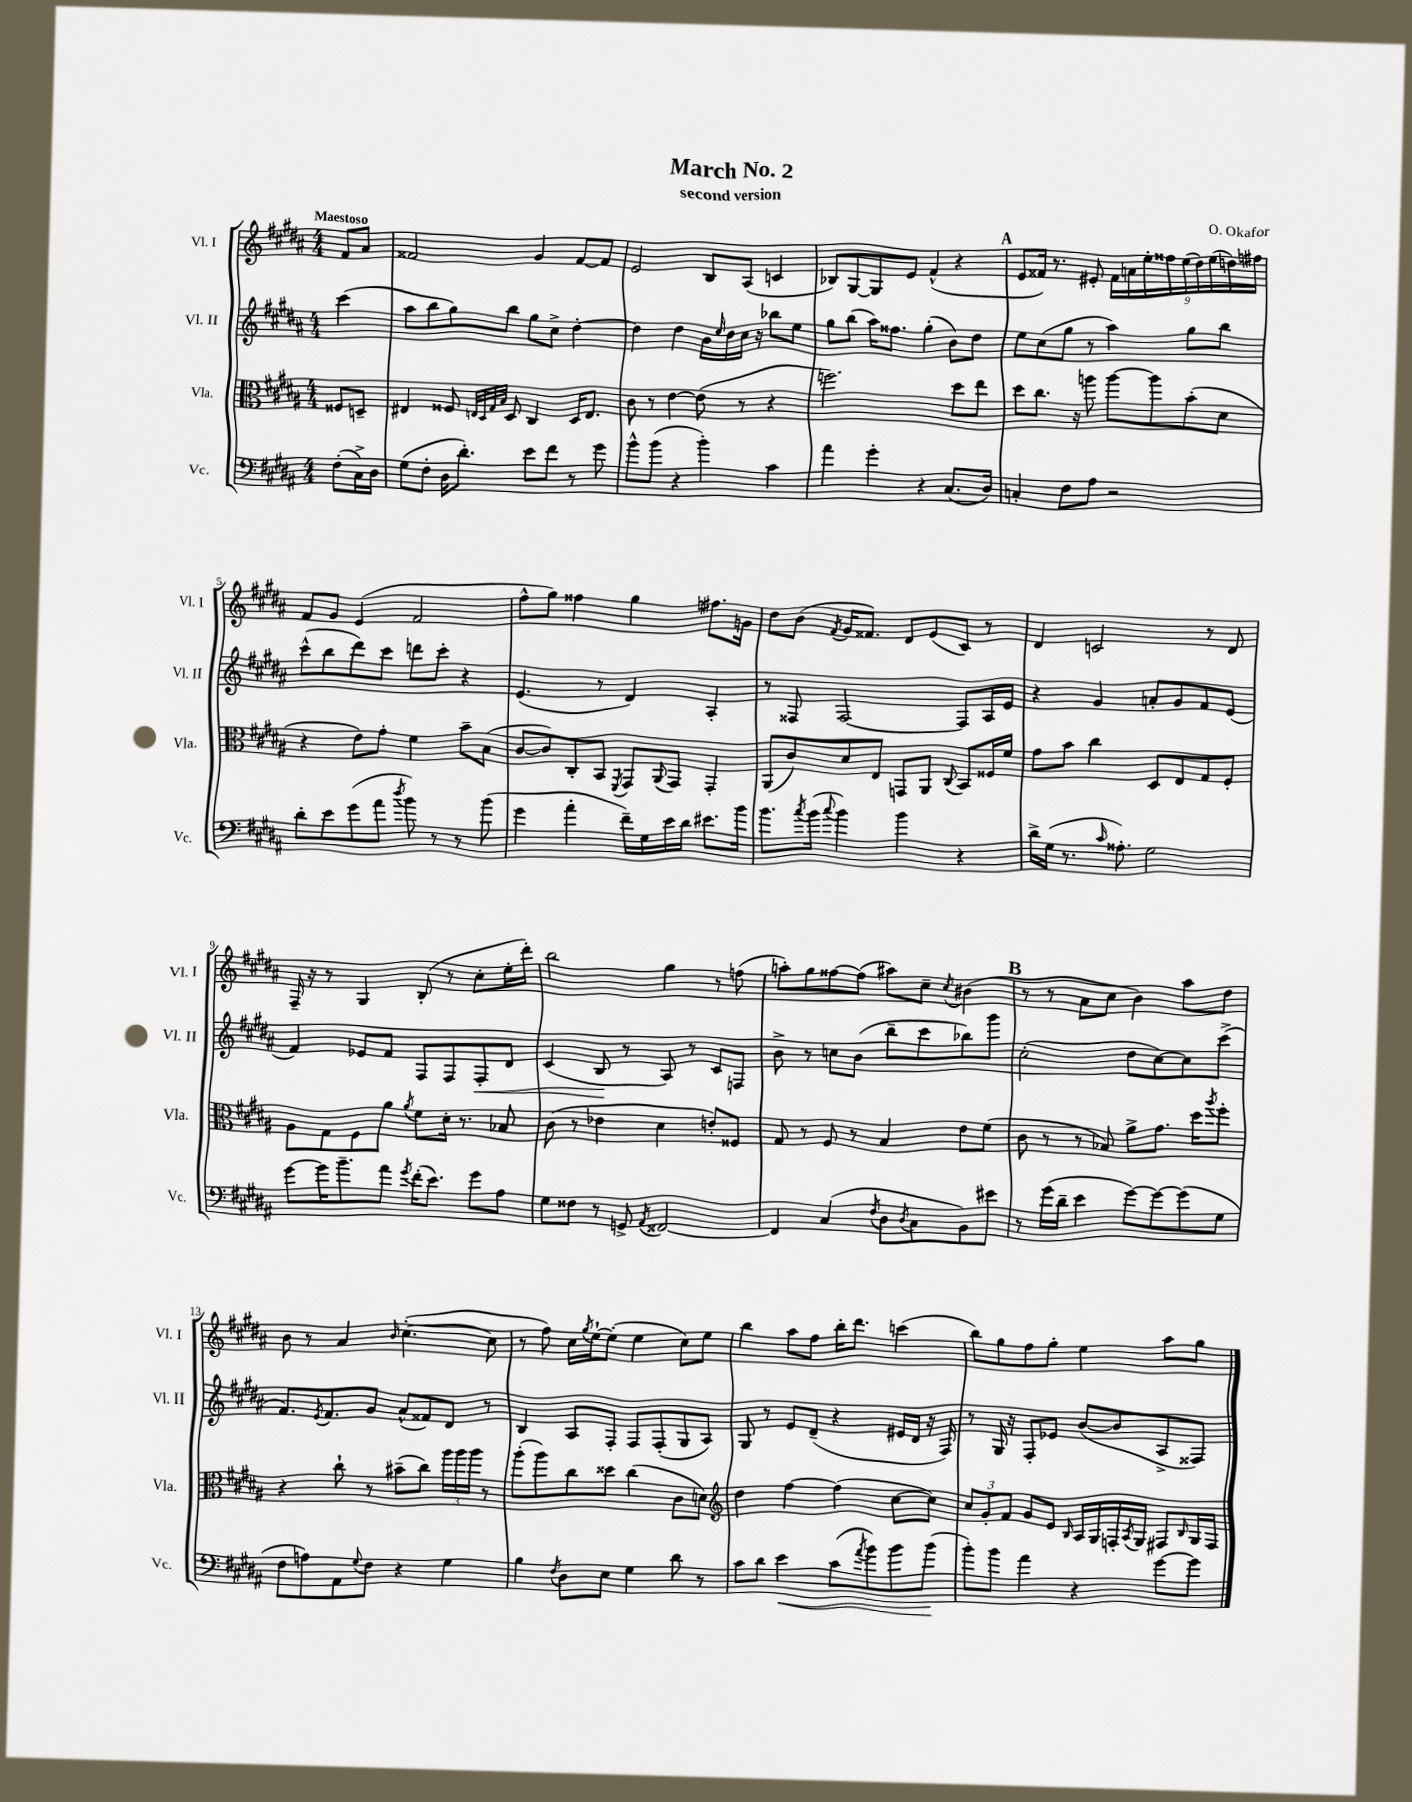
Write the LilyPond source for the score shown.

\header { title = "March No. 2" composer = "O. Okafor" subtitle = "second version" }
<<
\new StaffGroup <<
\new Staff = "s0" \with { instrumentName = "Vl. I" shortInstrumentName = "Vl. I" } {
    \clef treble \key b \major \numericTimeSignature \time 4/4 \partial 4 \tempo "Maestoso"
    fis'8 ais'8 |
    fisis'2 gis'4 fisis'8~ fisis'8 |
    e'2 b8 ais8( c'4 |
    bes8) gis8~ gis8 e'8 fis'4-^( r4 |
    \mark \markup { \bold "A" } e'8 fisis'16) r8. eis'8-. \tuplet 9/8 { fisis'16 a'16 e''16-. fisis''16 e''16( dis''16) e''16( d''16) fis''16 } |
    fis'8 gis'8 e'4( fis'2 |
    fis''8-^ gis''8) fisis''4 gis''4 fis''8. g'16 |
    dis''8 b'8( \acciaccatura { fis'8 } gis'16 fisis'8.) dis'8 e'8( cis'8) r8 |
    dis'4 c'2 r8 dis'8 |
    fis16-- r16 r8 gis4 b8-.( r8 cis''8-. e''16-. dis'''16-.) |
    b''2 gis''4 r8 f''8( |
    a''8-.) gis''8 fisis''8~ fisis''8( ais''8) cis''8-- \acciaccatura { cis''8 } bis'4( |
    \mark \markup { \bold "B" } r8 r8 ais'8 cis''8 b'4) ais''8 dis''8 |
    b'8 r8 ais'4 \grace { b'16 } cis''4.~-.( cis''8 |
    r8 fis''8) cis''16 \acciaccatura { gis''8 } e''16~-! e''8-.( e''4 cis''8) e''8 |
    b''4 ais''8 fis''8 b''16-. dis'''8. c'''4( |
    b''8) gis''8 fis''8 gis''8-. e''4 ais''8 gis''8 \bar "|." |
}
\new Staff = "s1" \with { instrumentName = "Vl. II" shortInstrumentName = "Vl. II" } {
    \clef treble \key b \major \numericTimeSignature \time 4/4 \partial 4
    cis'''4( |
    ais''8 b''8 gis''8) b''8 gis''8 cis''8-> dis''4~-. |
    dis''4 dis''4 b'16 \grace { e''16 } dis''16 cis''16 r16 bes''8 e''8 |
    gis''8 b''8( ais''16) fisis''8. gis''4-.( b'8) dis''8 |
    \mark \markup { \bold "A" } e''8 cis''8( gis''8 r8 ais''4) gis''8 b''8 |
    cis'''8-^( b''8 dis'''8) cis'''8 d'''8 cis'''8-. r4 |
    e'4.( r8 dis'4) ais4-. |
    r8 fisis8 fisis2~ fisis8 ais16 e'16 |
    r4 gis'4 a'8-. gis'8 fis'8 e'8( |
    fis'4) ees'8 fis'8 fis8 fis8 fis8-.\< dis'8 |
    cis'4( b8\! r8 ais8) r8 cis'8 f8 |
    b'8-> r8 c''8 b'8( b''8-- cis'''8 bes''8) gis'''8 |
    \mark \markup { \bold "B" } cis''2-.( dis''8 cis''8~) cis''8 cis'''8->( |
    fis'8.) \acciaccatura { e'8 } fis'8. gis'8 ais'8-^( fisis'8) dis'8 r8 |
    b4 ais8 fis8-. fis8 fis8-.( gis8 ais8) |
    gis8 r8 e'8 dis'8--( r4 eis'16 dis'16 r16 fis16) |
    r8 gis16 r16 fis8-. ees'8 b'8~( b'8 ais8-> fisis8) \bar "|." |
}
\new Staff = "s2" \with { instrumentName = "Vla." shortInstrumentName = "Vla." } {
    \clef alto \key b \major \numericTimeSignature \time 4/4 \partial 4
    fisis8 d8-- |
    eis4 fisis8 \grace { e32 dis32 gis32 b32 } dis8 cis4 dis16 e8. |
    cis'8 r8 e'4~ e'8( r8 r4 |
    f''2.) dis''8 e''8 |
    \mark \markup { \bold "A" } dis''8 cis''8. r16 a''8 a''8~ a''8 b'8-.( dis'8 |
    r4 e'8) gis'8-. fis'4 b'8-- b8( |
    cis'8~ cis'8) cis8-. b,8 \acciaccatura { fis,8 } gis,8 \appoggiatura { ais,8 } gis,8 gis,4-. |
    ais,8( cis'8) dis'8 e8 g,8 ais,8 \appoggiatura { cis8 } b,8 fisis16 fis'16 |
    gis'8 b'8 cis''4 dis8 e8 gis8 fis8-. |
    ais8 gis8 fis8 ais'8 \acciaccatura { ais'8 } fis'8 dis'16-. r8. bes8 |
    cis'8( r8 ees'4 dis'4 e'8-.) fisis8 |
    gis8 r8 fis8 r8 b4 e'8 fis'8( |
    \mark \markup { \bold "B" } cis'8 r8 r8 bes8) ais'8-> gis'8. dis''16 \acciaccatura { ais''8 } fis''8-. |
    r4 cis''8-! r8 bis'8--( cis''8) \tuplet 3/2 { ais''16 ais''16 ais''16 } r8 |
    ais''8-.( ais''8) cis''8 disis''8 cis''4( cis'8 d'8) |
    \clef treble dis''4 fis''4~ fis''4( cis''8~ cis''8) |
    \tuplet 3/2 { cis''8 gis'8-. fis'8 } gis'8 e'8 \grace { b16 } ais16 gis16 f16-. \acciaccatura { ais8 } gis16 fis8 \grace { b16 } gis16 fis16 \bar "|." |
}
\new Staff = "s3" \with { instrumentName = "Vc." shortInstrumentName = "Vc." } {
    \clef bass \key b \major \numericTimeSignature \time 4/4 \partial 4
    fis8-.( cis16->) dis16 |
    gis8( fis8-. dis16 dis'8.-.) e'8 fis'8 r8 gis'8 |
    b'8-^ b'8( r4 b'4-.) cis'4 |
    ais'4 gis'4-. r4 cis8.( dis16) |
    \mark \markup { \bold "A" } c4-. fis8 ais8 r2 |
    dis'8-. e'8 gis'8( ais'8 \acciaccatura { dis''8 } b'8) r8 r8 b'8( |
    gis'4 ais'4-. fis'16--) gis16 e'16 dis'16 eis'8. b'16 |
    b'8. \acciaccatura { cis''8 } b'16( \appoggiatura { cis''8 } b'4) b'4 r4 |
    dis'16-> gis16( r8. \grace { cis'16 } aisis8.-.) gis2 |
    gis'8~ gis'16 b'8.-- ais'8 \acciaccatura { gis'8 } fis'16-.( e'8.) gis'8 ais8 |
    gis8 fisis8 r8 g,8-> \acciaccatura { ais,8 } fisis,2~ |
    fisis,4 cis4( \acciaccatura { fis8 } dis8 \acciaccatura { dis8 } cis8 b,8) eis'8 |
    \mark \markup { \bold "B" } r8 gis'16( dis'16-- e'4 gis'8~) gis'8~ gis'8( gis8 |
    fis8 a8) ais,8 \appoggiatura { gis8 } fis8 r4 gis4 |
    b4 \acciaccatura { fis8 } dis8 e8 gis4 dis'8 r8 |
    cis'8 dis'8 e'4\< cis'8( \acciaccatura { ais'8 } b'8) b'8 b'8\!( |
    b'8-.) b'8 ais'4 r4 gis'8~ gis'8 \bar "|." |
}
>>
>>
